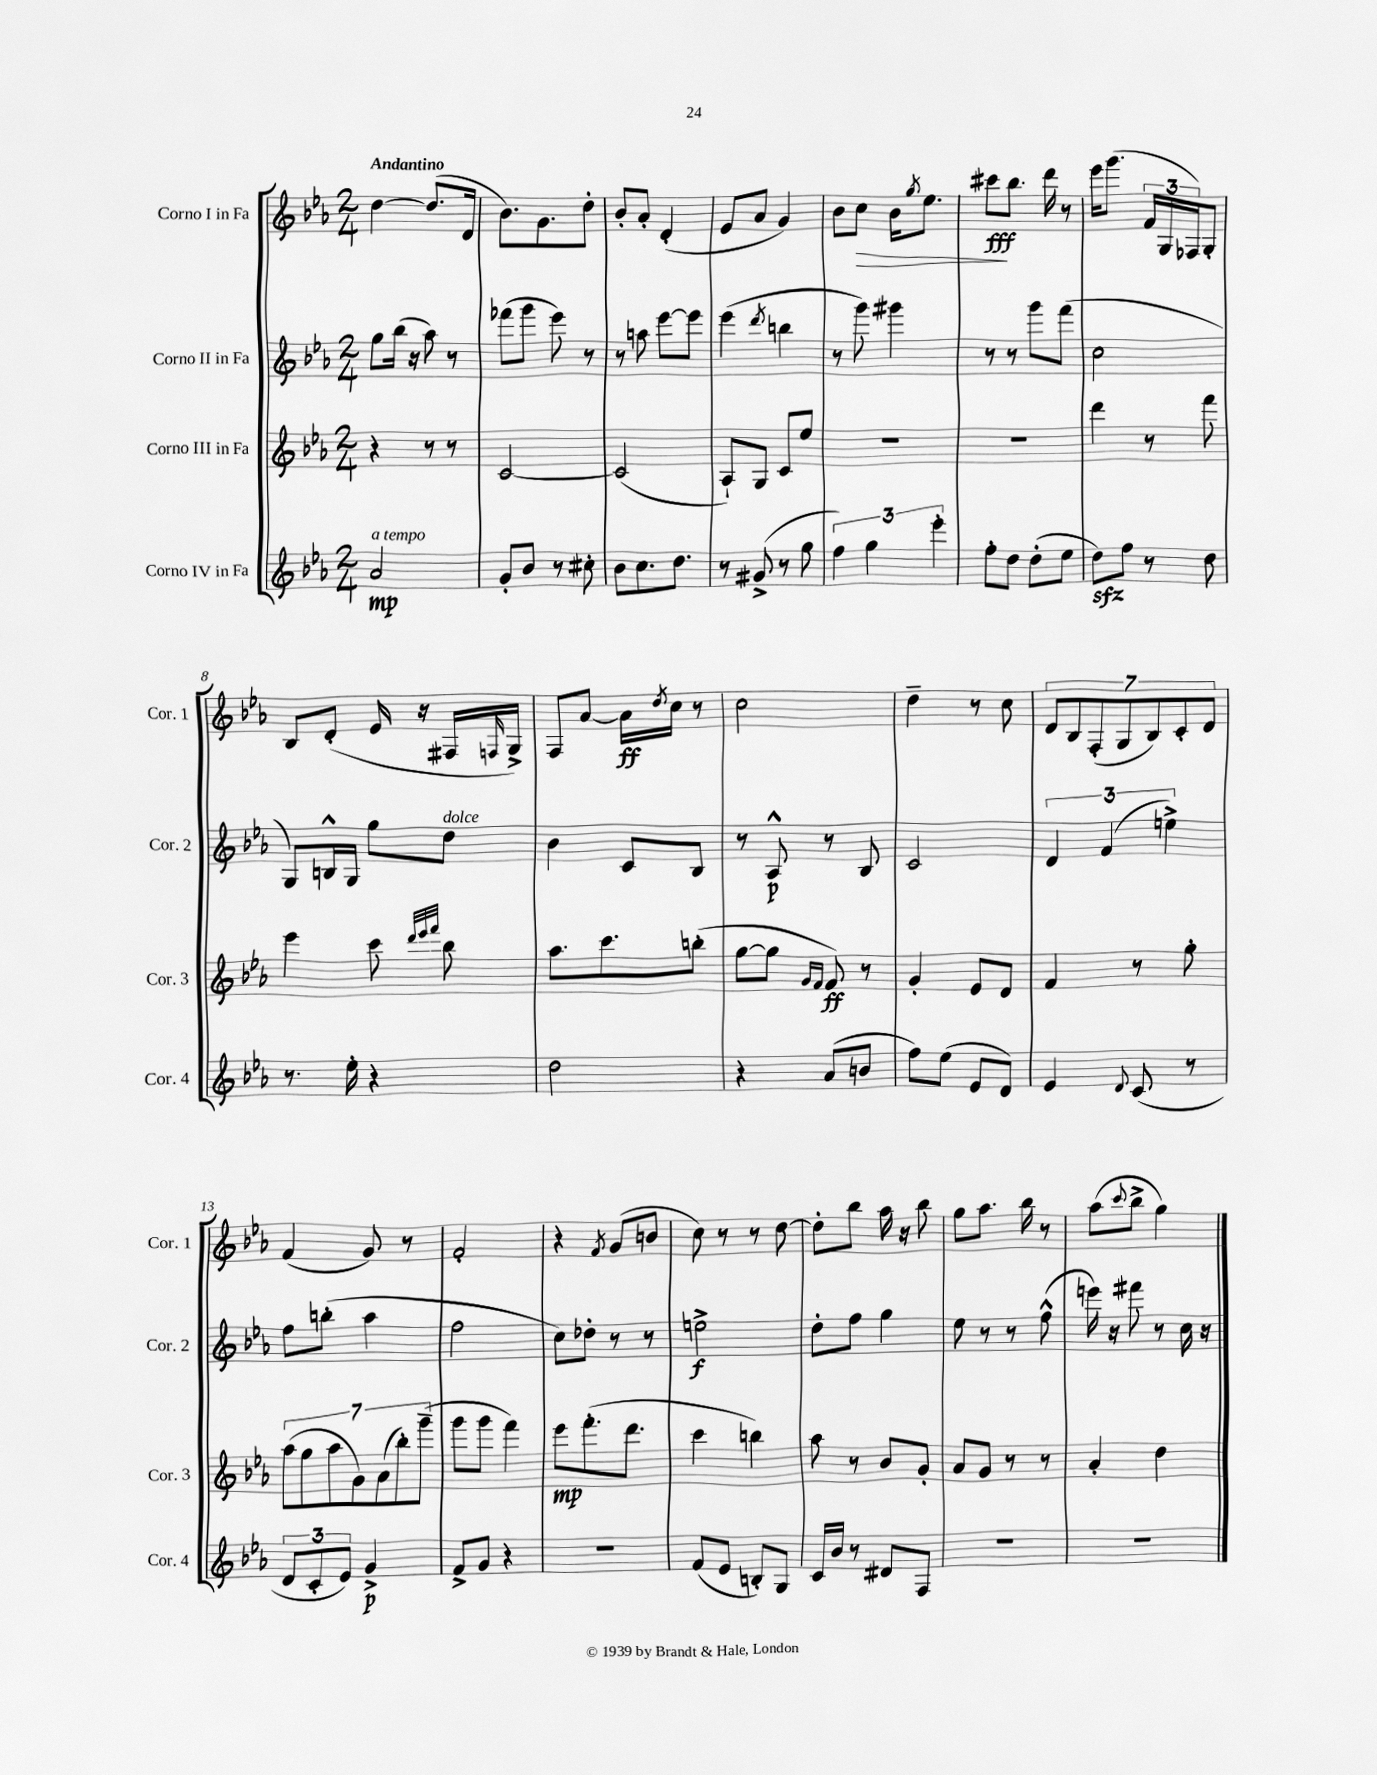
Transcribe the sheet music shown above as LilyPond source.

<<
\new StaffGroup <<
\new Staff = "s0" \with { instrumentName = "Corno I in Fa" shortInstrumentName = "Cor. 1" } {
    \clef treble \key ees \major \numericTimeSignature \time 2/4 \tempo "Andantino"
    d''4~ d''8.( d'16 |
    bes'8.) g'8. d''8-. |
    bes'8-. aes'8-. d'4-.( |
    ees'8 aes'8 g'4) |
    bes'8 c''8\> bes'16 \acciaccatura { g''8 } ees''8. |
    cis'''8\fff\! bes''8. d'''16 r8 |
    ees'''16 g'''8.( \tuplet 3/2 { f'16 g16 fes16) } g8-. |
    bes8 d'8-.( ees'16 r16 fis16 \grace { f16 } g16->) |
    f8 aes'8~ aes'16\ff \acciaccatura { d''8 } c''16 r8 |
    c''2 |
    d''4-- r8 c''8 |
    \tuplet 7/4 { d'8 bes8 f8-.( g8 bes8) c'8-. d'8 } |
    f'4( g'8) r8 |
    f'2-. |
    r4 \acciaccatura { f'8 } g'8( b'8 |
    c''8) r8 r8 d''8~ |
    d''8-. bes''8 aes''16 r16 bes''8 |
    g''8 aes''8. bes''16 r8 |
    aes''8( \appoggiatura { c'''8 } bes''8-> g''4) \bar "|." |
}
\new Staff = "s1" \with { instrumentName = "Corno II in Fa" shortInstrumentName = "Cor. 2" } {
    \clef treble \key ees \major \numericTimeSignature \time 2/4
    g''8 bes''16( r16 aes''8) r8 |
    fes'''8( g'''8 ees'''8) r8 |
    r8 a''8 ees'''8~ ees'''8 |
    ees'''4( \acciaccatura { d'''8 } b''4 |
    r8 g'''8) gis'''4 |
    r8 r8 g'''8 f'''8( |
    c''2 |
    g8) b16-^ g16 g''8 d''8^\markup { \italic "dolce" } |
    bes'4 c'8 bes8 |
    r8 aes8-^\p r8 bes8 |
    c'2 |
    \tuplet 3/2 { d'4 f'4( e''4->) } |
    f''8 b''8-.( aes''4 |
    f''2 |
    c''8) des''8-. r8 r8 |
    e''2->\f |
    d''8-. f''8 g''4 |
    ees''8 r8 r8 f''8-^( |
    e'''16) r16 fis'''8 r8 c''16 r16 \bar "|." |
}
\new Staff = "s2" \with { instrumentName = "Corno III in Fa" shortInstrumentName = "Cor. 3" } {
    \clef treble \key ees \major \numericTimeSignature \time 2/4
    r4 r8 r8 |
    c'2~ |
    c'2( |
    aes8-!) g8 c'8 ees''8 |
    r2 |
    r2 |
    d'''4 r8 f'''8 |
    ees'''4 c'''8 \grace { d'''32 ees'''32 f'''32 } bes''8 |
    aes''8. c'''8. b''8-.( |
    g''8~ g''8 \grace { g'16 f'16 } f'8\ff) r8 |
    g'4-. ees'8 d'8 |
    f'4 r8 g''8-. |
    \tuplet 7/4 { aes''8( g''8 aes''8 g'8) aes'8( bes''8-.) g'''8--( } |
    g'''8 g'''8 f'''4) |
    ees'''8\mp f'''8.-.( d'''8. |
    c'''4 b''4) |
    aes''8 r8 bes'8 g'8-. |
    aes'8 g'8 r8 r8 |
    aes'4-. d''4 \bar "|." |
}
\new Staff = "s3" \with { instrumentName = "Corno IV in Fa" shortInstrumentName = "Cor. 4" } {
    \clef treble \key ees \major \numericTimeSignature \time 2/4
    aes'2\mp^\markup { \italic "a tempo" } |
    g'8-. bes'8 r8 cis''8-. |
    bes'8 c''8. d''8. |
    r8 gis'8->( r8 g''8 |
    \tuplet 3/2 { f''4) g''4 ees'''4-. } |
    f''8-. d''8 d''8-.( ees''8 |
    d''8\sfz) f''8 r8 d''8 |
    r8. ees''16-. r4 |
    d''2 |
    r4 aes'8( b'8 |
    f''8) ees''8( ees'8 d'8) |
    ees'4 \appoggiatura { d'8 } c'8( r8 |
    \tuplet 3/2 { d'8 c'8-. ees'8) } g'4->\p |
    f'8-> g'8 r4 |
    R2 |
    f'8( ees'8 b8-.) g8 |
    c'16 bes'16 r8 dis'8 f8 |
    R2 |
    R2 \bar "|." |
}
>>
>>
